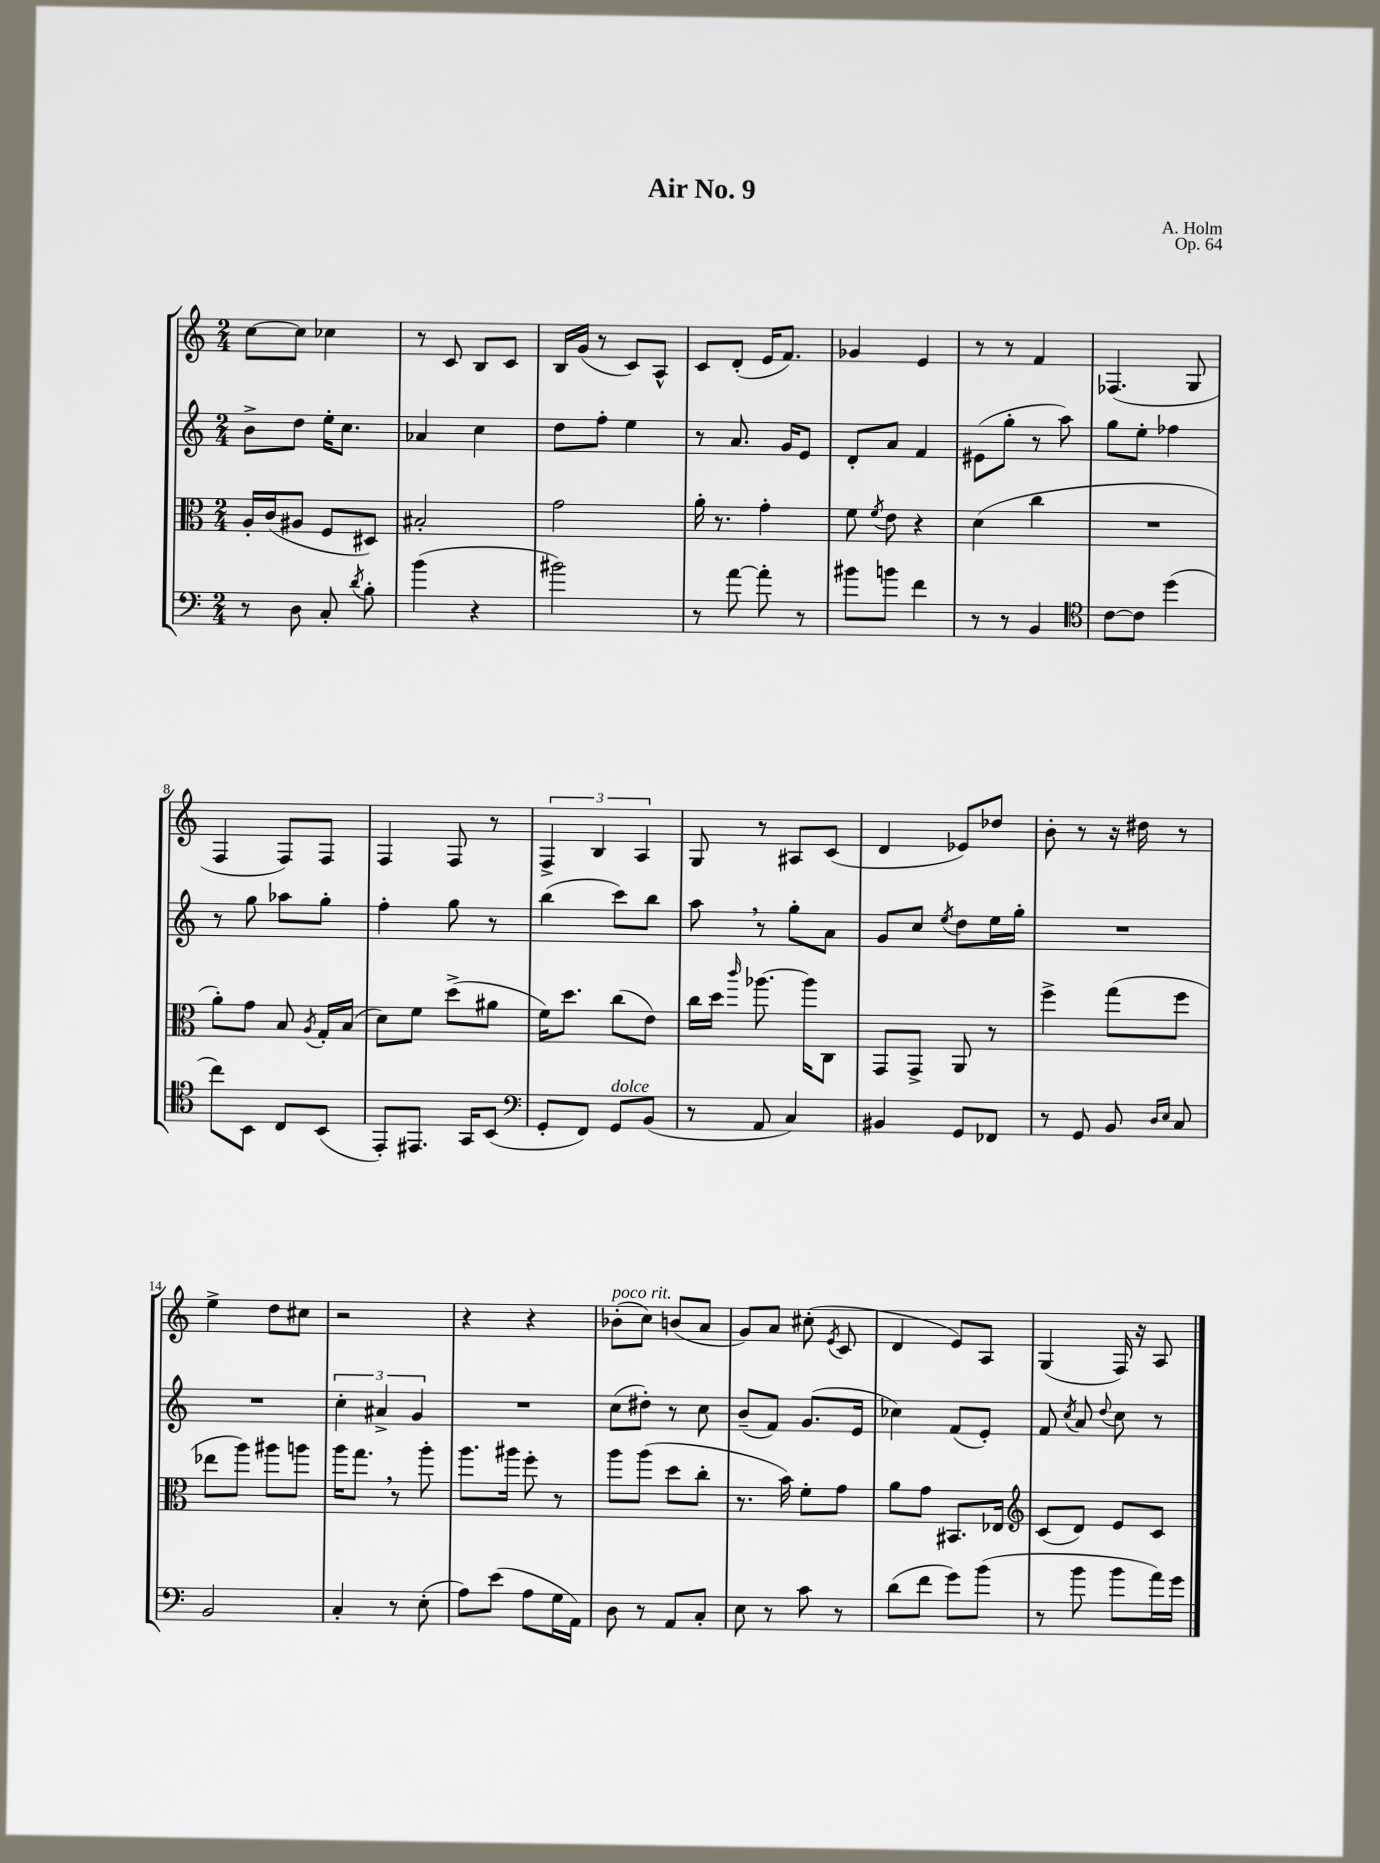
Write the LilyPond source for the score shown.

\header { title = "Air No. 9" composer = "A. Holm" opus = "Op. 64" }
<<
\new StaffGroup <<
\new Staff = "s0" {
    \clef treble \key c \major \numericTimeSignature \time 2/4
    \autoBeamOff c''8[~ c''8] ces''4 |
    r8 c'8 b8[ c'8] |
    b16[ g'16]( r8 c'8[) a8]-^ |
    c'8[ d'8]-.( e'16[ f'8.]) |
    ges'4 e'4 |
    r8 r8 f'4 |
    fes4.( g8 |
    f4 f8[) f8] |
    f4 f8 r8 |
    \tuplet 3/2 { f4-> b4 a4 } |
    g8 r8 ais8[ c'8]( |
    d'4 ees'8[) des''8] |
    b'8-. r8 r16 dis''16 r8 |
    e''4-> d''8[ cis''8] |
    r2 |
    r4 r4 |
    bes'8[-.^\markup { \italic "poco rit." }( c''8]) b'8[( a'8] |
    g'8[) a'8] cis''8-.( \acciaccatura { e'8 } c'8 |
    d'4 e'8[) a8] |
    g4( f16) r16 a8 \bar "|." |
}
\new Staff = "s1" {
    \clef treble \key c \major \numericTimeSignature \time 2/4
    \autoBeamOff b'8[-> d''8] e''16[-. c''8.] |
    aes'4 c''4 |
    d''8[ f''8]-. e''4 |
    r8 a'8. g'16[ e'8] |
    d'8[-. a'8] f'4 |
    eis'8[( g''8]-. r8 a''8) |
    g''8[ e''8]-. fes''4 |
    r8 g''8 aes''8[ g''8]-. |
    f''4-. g''8 r8 |
    b''4( c'''8[) b''8] |
    a''8 \breathe r8 g''8[-. a'8] |
    g'8[ c''8] \acciaccatura { e''8 } d''8[ e''16 g''16]-. |
    R2 |
    R2 |
    \tuplet 3/2 { c''4-. ais'4-> g'4 } |
    R2 |
    c''8[( dis''8]-.) r8 c''8 |
    b'8[--( f'8]) g'8.[( e'16] |
    ces''4) f'8[( e'8]-.) |
    f'8 \acciaccatura { c''8 } a'8 \appoggiatura { d''8 } c''8 r8 \bar "|." |
}
\new Staff = "s2" {
    \clef alto \key c \major \numericTimeSignature \time 2/4
    \autoBeamOff a16[-. c'16( ais8] f8[ dis8]) |
    bis2-. |
    g'2 |
    a'16-. r8. g'4-. |
    f'8 \acciaccatura { f'8 } e'8 r4 |
    d'4( c''4 |
    R2 |
    a'8[-.) g'8] b8 \acciaccatura { a8 } g16[-. b16]( |
    d'8[) f'8] d''8[->( ais'8] |
    f'16[) d''8.] c''8[( e'8]) |
    c''16[ d''16] \grace { c'''16 } aes''8.~ aes''16[ c8] |
    g,8[ g,8]-> a,8 r8 |
    f''4-> g''8[( f''8] |
    ees''8[ a''8]) ais''8[ a''8] |
    a''16[ g''8.] \breathe r8 a''8-. |
    a''8.[ ais''16] f''8-. r8 |
    a''8[ a''8]( d''8[ c''8]-. |
    r8. b'16) f'8[-. g'8] |
    a'8[ g'8] bis,8.[ ees16] |
    \clef treble c'8[( d'8]) e'8[ c'8] \bar "|." |
}
\new Staff = "s3" {
    \clef bass \key c \major \numericTimeSignature \time 2/4
    \autoBeamOff r8 d8 c8-. \acciaccatura { d'8 } b8-. |
    b'4( r4 |
    bis'2) |
    r8 a'8~ a'8-. r8 |
    bis'8[ b'8] f'4 |
    r8 r8 b,4 |
    \clef tenor c'8[~ c'8] d''4( |
    c''8[) b,8] c8[ b,8]( |
    e,8[-.) eis,8.] g,16[ b,8]( |
    \clef bass g,8[-. f,8]) g,8[^\markup { \italic "dolce" } b,8]( |
    r8 a,8 c4) |
    bis,4 g,8[ fes,8] |
    r8 g,8 b,8 \grace { d16[ e16] } c8 |
    b,2 |
    c4-. r8 e8-.( |
    a8[) e'8]( a8[ g16 a,16]) |
    d8 r8 a,8[ c8]-. |
    e8 r8 c'8 r8 |
    d'8[( f'8] g'8[) b'8]( |
    r8 b'8 b'8[ a'16) g'16] \bar "|." |
}
>>
>>
